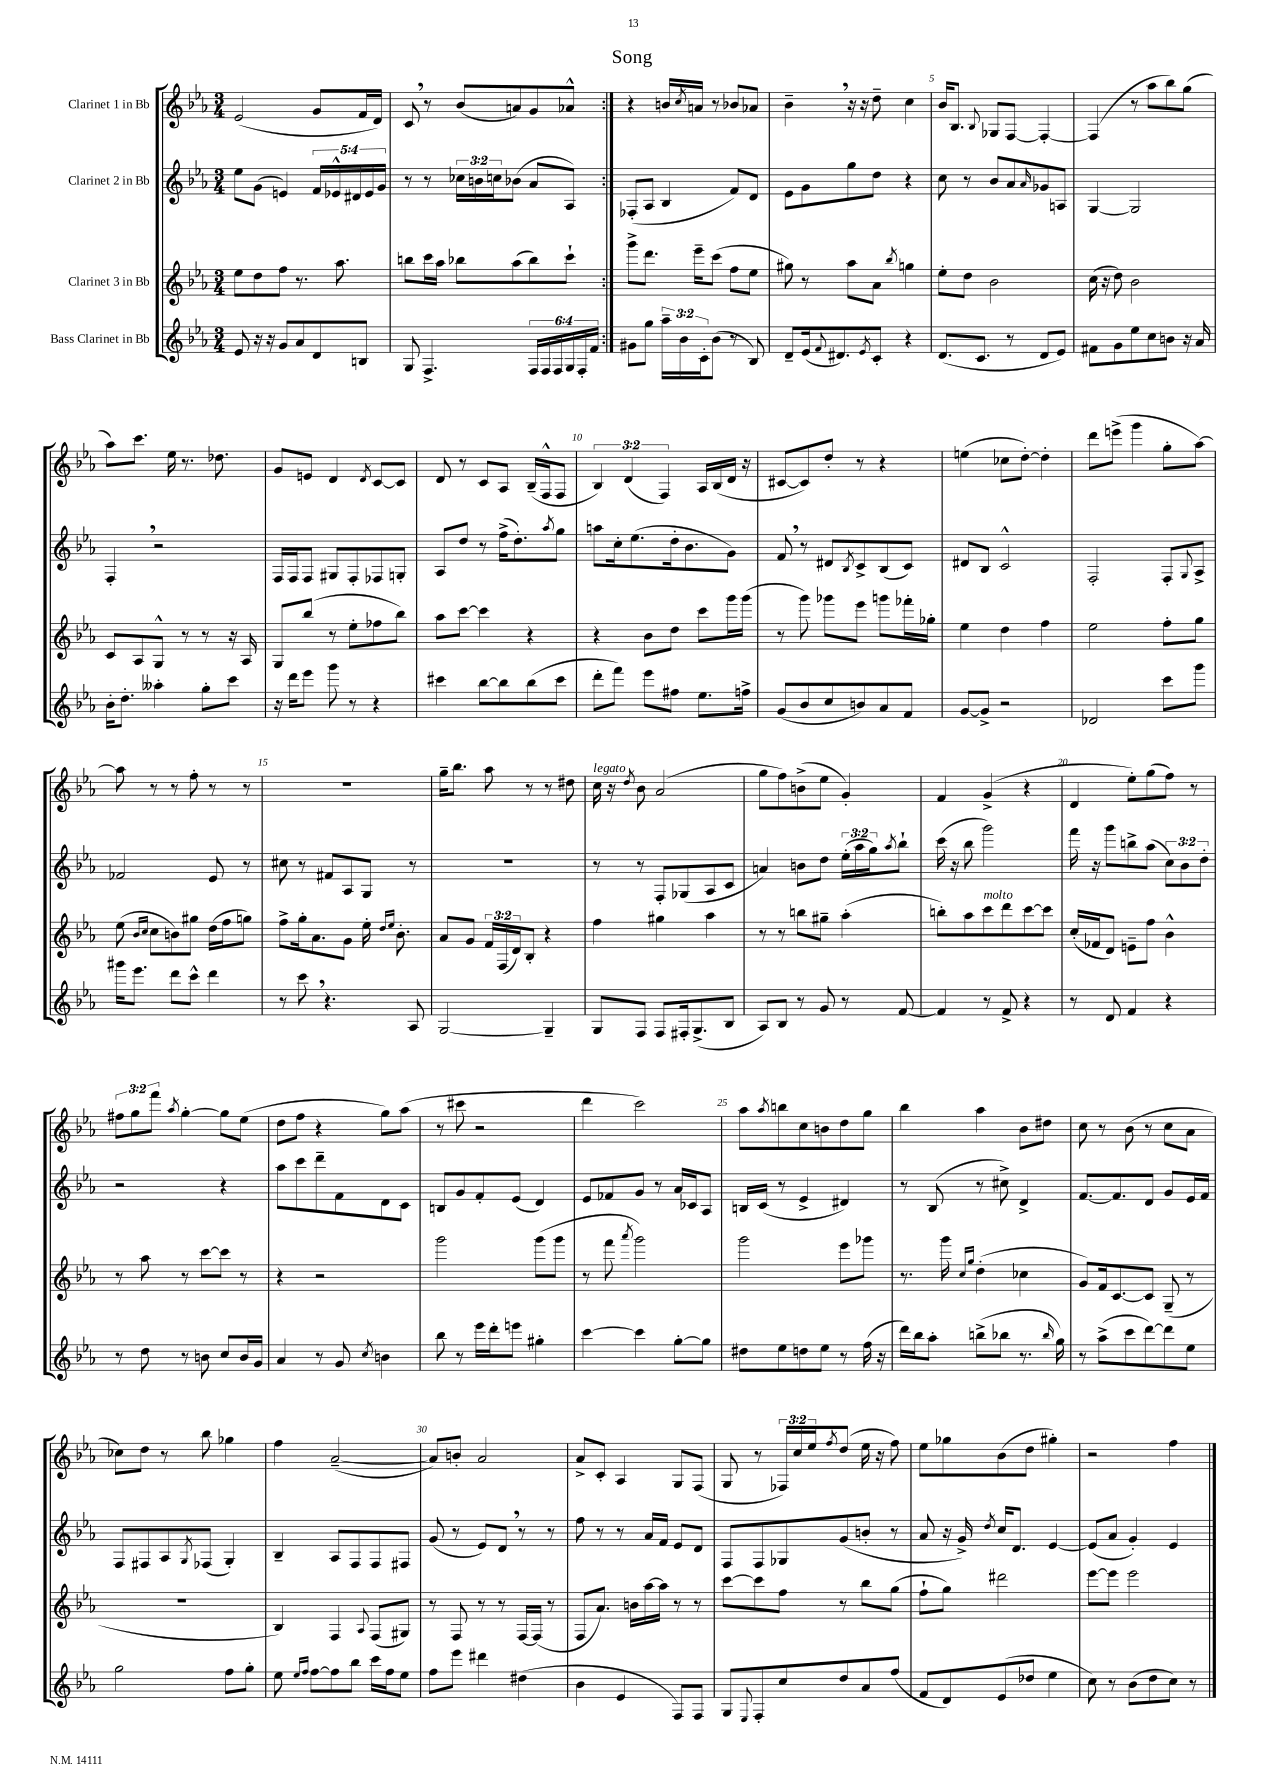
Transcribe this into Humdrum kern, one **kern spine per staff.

**kern	**kern	**kern	**kern
*staff4	*staff3	*staff2	*staff1
*clefG2	*clefG2	*clefG2	*clefG2
*k[b-e-a-]	*k[b-e-a-]	*k[b-e-a-]	*k[b-e-a-]
*M3/4	*M3/4	*M3/4	*M3/4
8e-/	8ee-\L	8ee-\L	(2e-/
16r	8dd\	(8g\J	.
16r	.	.	.
8g/L	8ff\J	4e/)	.
8a-/	8.r	.	.
8d/	.	20f/LL	8g/L
.	.	20e-^^/	.
.	8.aa-\	.	.
.	.	20d#/	.
8B/J	.	.	16f/L
.	.	20e-/	.
.	.	.	16d/JJ)
.	.	20g/JJ	.
=	=	=	=
8G/	8bb\L	8r	8c/
4.F^/	16ccc\L	8r	8r
.	16aa-\JJ	.	.
.	8bb-\L	24cc-\LL	(8b-/L
.	.	24b\	.
.	.	24cc\J	.
.	(8aa-\	(8b-\J	8a/)
24F/LL	8bb-\)	8a-/L	8g/
24F/	.	.	.
24F/	.	.	.
24G/	8ccc`\J	8A-/J)	8a-^^/J
24F'/	.	.	.
24f/JJ	.	.	.
=:|!	=:|!	=:|!	=:|!
8g#\L	8ggg^\L	(8F-'/L	4r
8gg\J	8.ddd\J	8A-/J	.
24aa-~\LL	.	4B-/	16b/LL
24b-\	.	.	.
.	.	.	8qcc/
.	16eee-~\LK	.	16a/JJ
24c'\J	.	.	.
(8b-\J	(8ccc\J	.	8r
8r	8ff\L	8f/L)	8b-/L
8B-/)	8ee-\J	8d/J	8a-/J
=	=	=	=
8d~/L	8gg#\)	8e-\L	4b-~\
(16e-/k	8r	8g\	.
8qqf/	.	.	.
8.d#/)	.	.	.
.	8aa-\L	8gg\	16r
.	.	.	16r
8qe-/	.	.	.
8c'/J	8a-\J	8dd\J	8dd~\
.	8qbb-/	.	.
4r	4gg\	4r	4cc\
=	=	=	=
(8.d/L	8ee-'\L	8cc\	16b-/LK
.	.	.	8.B-/J
.	8dd\J	8r	.
8.c/J	.	.	.
.	.	.	8qqB-/
.	2b-\	8b-/L	8G-/L
8r	.	8a-/	[8F/J
.	.	16qqa-/	.
8d/L	.	8g-/	4F'/_
8e-/J)	.	8A/J	.
=	=	=	=
8f#\L	(16cc\	[4G/	(4F/]
.	16r	.	.
8g\	8dd\)	.	.
8ee-\	2b-\	2G/]	8r
8cc\	.	.	8aa-\L
8b\J	.	.	8bb-\)
16r	.	.	(8gg\J
16a-/	.	.	.
=	=	=	=
16b-'\LK	8c/L	4F'/	8aa-\L)
8.dd'\J	.	.	.
.	8A-/	.	8.ccc\J
4aa--'\	8G^^/J	2r	.
.	.	.	16ee-\
.	8r	.	8.r
8gg'\L	8r	.	.
.	.	.	8.dd-\
8ccc\J	16r	.	.
.	16A-/	.	.
=	=	=	=
16r	8G/L	16F/LL	8g/L
16ddd\LK	.	16F/J	.
8eee-\J	(8bb-/J	8F/J	8e/J
8ggg\	8r	8G#/L	4d/
8r	8ee-'\L	8F'/	.
.	.	.	8qd/
4r	8ff-\	8F-/	[8c/L
.	8bb-\J)	8G'/J	8c/]J
=	=	=	=
4ccc#\	8aa-\L	8A-/L	8d/
.	[8ccc\J	8dd/J	8r
[8bb-\L	4ccc\]	8r	8c/L
8bb-\]	.	(16ff^\LK	8A-/J
.	.	8.dd'\)	.
(8bb-\	4r	.	(16B-~/LL
.	.	.	16F^^/J
.	.	8qaa-/	.
8ccc#\J	.	8gg\J	8F/J
=	=	=	=
8ddd'\L	4r	8aa\L	6B-/)
8fff\J)	.	16cc'\k	.
.	.	.	(6d/
.	.	(8.ee-\	.
8eee-\L	8b-\L	.	.
.	.	.	6F/)
8ff#\J	8dd\J	16dd'\k	.
.	.	8.b-\	.
8.ee-\L	8ccc\L	.	16A-/LL
.	.	.	(16B-/
.	16ggg\L	8g\J)	16d/JJ
16ff^\Jk	(16ggg\JJ	.	16r
=	=	=	=
(8g/L	8r	8f/	[8c#/L
8b-/	8ggg\)	8r	8c#/])
8cc/	8ggg-\L	8d#/L	8dd'/J
.	.	8qB-/	.
8b/)	8eee-\J	8c^/	8r
8a-/	8ggg\L	(8B-/	4r
8f/J	16fff-'\L	8c/J)	.
.	16gg-'\JJ	.	.
=	=	=	=
[8g/L	4ee-\	8d#/L	(4ee\
8g^/]J	.	8B-/J	.
2r	4dd\	2c^^/	8cc-\L
.	.	.	[8dd'\J)
.	4ff\	.	4dd'\]
=	=	=	=
2d-/	2ee-\	2F'/	8ddd\L
.	.	.	(8eee^\J
.	.	.	4ggg\
8ccc\L	8ff'\L	8F'/L	8gg'\L
.	.	8qqG/	.
8ggg\J	8gg\J	8A-^/J	[8aa-\J)
=	=	=	=
16ggg#\LK	(8ee-\	2f-/	8aa-\]
8.eee-\J	.	.	.
.	16qqb-/LL	.	.
.	16qqcc/JJ	.	.
.	8cc\L	.	8r
8ddd\L	8b\)	.	8r
8ccc^^\J	8gg#\J	.	8ff'\
4ddd\	(16dd\LL	8e-/	8r
.	16ff\J	.	.
.	8gg\J)	8r	8r
=	=	=	=
8r	8ff^\L	8cc#\	2.r
8ccc\	16gg'\k	8r	.
.	8.a-\	.	.
4.r	.	8f#/L	.
.	8g\J	8A-/	.
.	16ee-'\	8G/J	.
.	16qqdd/LL	.	.
.	16qqee-/JJ	.	.
.	8.b-'\	.	.
8A-/	.	8r	.
=	=	=	=
[2G/	8a-/L	2.r	16gg~\LK
.	.	.	8.bb-\J
.	8g/J	.	.
.	24f/LL	.	8aa-\
.	(24F/	.	.
.	24d/J)	.	.
.	8B-'/J	.	8r
4G~/]	4r	.	8r
.	.	.	8dd#\
=	=	=	=
8G/L	4ff\	8r	16cc\
.	.	.	16r
.	.	.	8qdd/
8F/J	.	8r	8b-\
8F/L	4gg#\	8F'/L	(2a-/
16F#'/k	.	(8G-/	.
(8.G^/	.	.	.
.	4aa-\	8A-/	.
8B-/J	.	8c/J	.
=	=	=	=
8A-/L)	8r	4a/)	8gg\L
8B-/J	8r	.	8ff\)
8r	8bb\L	8b\L	(8b^\
8g/	8gg#~\J	8dd\J	8ee-\J
8r	(4aa-'\	(24ee-'\LL	4g'/)
.	.	24aa-\	.
.	.	24gg\J)	.
.	.	8qaa-/	.
[8f/	.	8bb-`\J	.
=	=	=	=
4f/]	8bb'\L)	(16ccc\	4f/
.	.	16r	.
.	8aa-\	8bb-\	.
8r	8ccc\	2ggg\)	(4g^/
8f^/	8ddd\	.	.
4r	[8ccc\	.	4r
.	8ccc\]J	.	.
=	=	=	=
8r	(16cc'/LL	16fff\	4d/
.	16f-/J	16r	.
8d/	8d/J)	8ggg\L	.
4f/	8e~\L	8bb^\	8ee-'\L)
.	8ff\J	(8aa-\J	(8gg\
4r	4b-^^\	12cc\L)	8ff\J)
.	.	12b-\	.
.	.	.	8r
.	.	12dd'\J	.
=	=	=	=
8r	8r	2r	12ff#\L
.	.	.	12gg\
8dd\	8aa-\	.	.
.	.	.	12fff\J
.	.	.	8qaa-/
8r	8r	.	[4gg'\
8b\	[8ccc\L	.	.
8cc/L	8ccc\]J	4r	8gg\]L
16b/L	8r	.	(8ee-\J
16g/JJ	.	.	.
=	=	=	=
4a-/	4r	8aa-\L	8dd\L
.	.	8ccc\	8ff\J
8r	2r	8ddd~\	4r
8g/	.	8f\	.
8qcc/	.	.	.
4b\	.	8d\	8gg\L)
.	.	8c\J	(8aa-\J
=	=	=	=
8bb-\	2ggg\	8B/L	8r
8r	.	8g/	8ccc#\
16eee-\LL	.	8f'/	2r
16ddd'\J	.	.	.
8eee\J	.	(8e-/J	.
4gg#'\	(8ggg\L	4d/)	.
.	8ggg\J	.	.
=	=	=	=
[4ccc\	8r	8e-/L	4ddd\
.	8fff\	8f-/	.
.	8qaaa-/	.	.
4ccc\]	2ggg\)	8g/J	2ccc\)
.	.	8r	.
[8gg'\L	.	16a-/LL	.
.	.	16c-/J	.
8gg\]J	.	8A-/J	.
=	=	=	=
8dd#\L	2ggg\	16B/LL	8aa-\L
.	.	(16c/JJ	.
.	.	.	8qaa-/
8ee-\	.	8r	8bb\
8dd\	.	4e-^/	8cc\
8ee-\J	.	.	8b\
8r	8eee-\L	4d#/)	8dd\
(16ff\	8ggg-\J	.	8gg\J
16r	.	.	.
=	=	=	=
16ddd\LL)	8.r	8r	4bb-\
16bb-\J	.	.	.
8aa-'\J	.	(8B-/	.
.	16ggg\	.	.
.	16qqcc/LL	.	.
.	16qqgg/JJ	.	.
(8bb^\L	(4dd'\	8r	4aa-\
8bb-\J	.	8cc#^\)	.
8.r	4cc-\	4d^/	8b-\L
.	.	.	8dd#\J
16qqbb-/	.	.	.
16gg\)	.	.	.
=	=	=	=
8r	8g/L)	[8.f/L	8cc\
(8aa-^\L	16f/k	.	8r
.	[8.c/	8.f/]	.
8ccc\	.	.	(8b-\
[8ddd\)	8c/]J	8d/J	8r
8ddd\]	(8G~/	8g/L	8cc\L
8ee-\J	8r	16e-/L	8a-\J
.	.	16f/JJ	.
=	=	=	=
2gg\	2.r	8F/L	8cc-\L)
.	.	8F#/	8dd\J
.	.	8A-/	8r
.	.	8qG/	.
.	.	(8F-/J	8bb-\
8ff\L	.	4G'/)	4gg-\
8gg'\J	.	.	.
=	=	=	=
8ee-\	4B-/)	4B-~/	4ff\
16qqee-/LL	.	.	.
16qqff/JJ	.	.	.
[8ff\L	.	.	.
8ff\]	4F/	8A-/L	([2a-~/
8bb-\J	.	8F/	.
.	8qqA-/	.	.
16ccc\LL	(8F/L	8F/	.
16ff\J	.	.	.
8ee-\J	8G#/J)	8F#/J	.
=	=	=	=
8ff\L	8r	(8g/	8a-/]L)
8eee-\J	8F/	8r	8b'/J
4ddd#\	8r	8e-/L)	2a-/
.	8r	8d/J	.
(4dd#\	[16F/LL	8r	.
.	(16F/]JJ	.	.
.	8r	8r	.
=	=	=	=
4b-\	8F/L	8ff\	8a-^/L
.	8.a-/J)	8r	8c'/J
4e-/	.	8r	4A-/
.	16b\LL	.	.
.	[16aa-\	16a-/LL	.
.	16aa-\]JJ	16f/JJ	.
8F/L)	8r	8e-/L	8G/L
8F/J	8r	8d/J	(8F/J
=	=	=	=
8G/L	[8ccc\L	8F/L	8G/
8qqE-/	.	.	.
8F'/	8ccc\]	8F/	8r
8cc/	8ff\J	8G-/	24F-/LL)
.	.	.	24cc/
.	.	.	24ee-/J
.	.	.	8qff/
8dd/	8r	(8g/	(8dd/J
8a-/	8bb-\L	8b'/J	16ee-\
.	.	.	16r
(8ff/J	(8gg\J	8r	8ff\)
=	=	=	=
8f/L	8ff`\L	8a-/	8ee-\L
8d/)	8gg\J)	16r	8gg-\
.	.	16g^/)	.
.	.	8qdd/	.
(8e-/	2ddd#\	16cc/LK	(8b-\
.	.	8.d/J	.
8dd-/J	.	.	8dd\J
4ee-\	.	[4e-/	4gg#'\)
=	=	=	=
8cc\)	[8eee-\L	(8e-/]L	2r
8r	8eee-\]J	8a-/J	.
(8b-\L	2eee-\	4g'/)	.
8dd\	.	.	.
8cc\J)	.	4e-/	4ff\
8r	.	.	.
==	==	==	==
*-	*-	*-	*-
